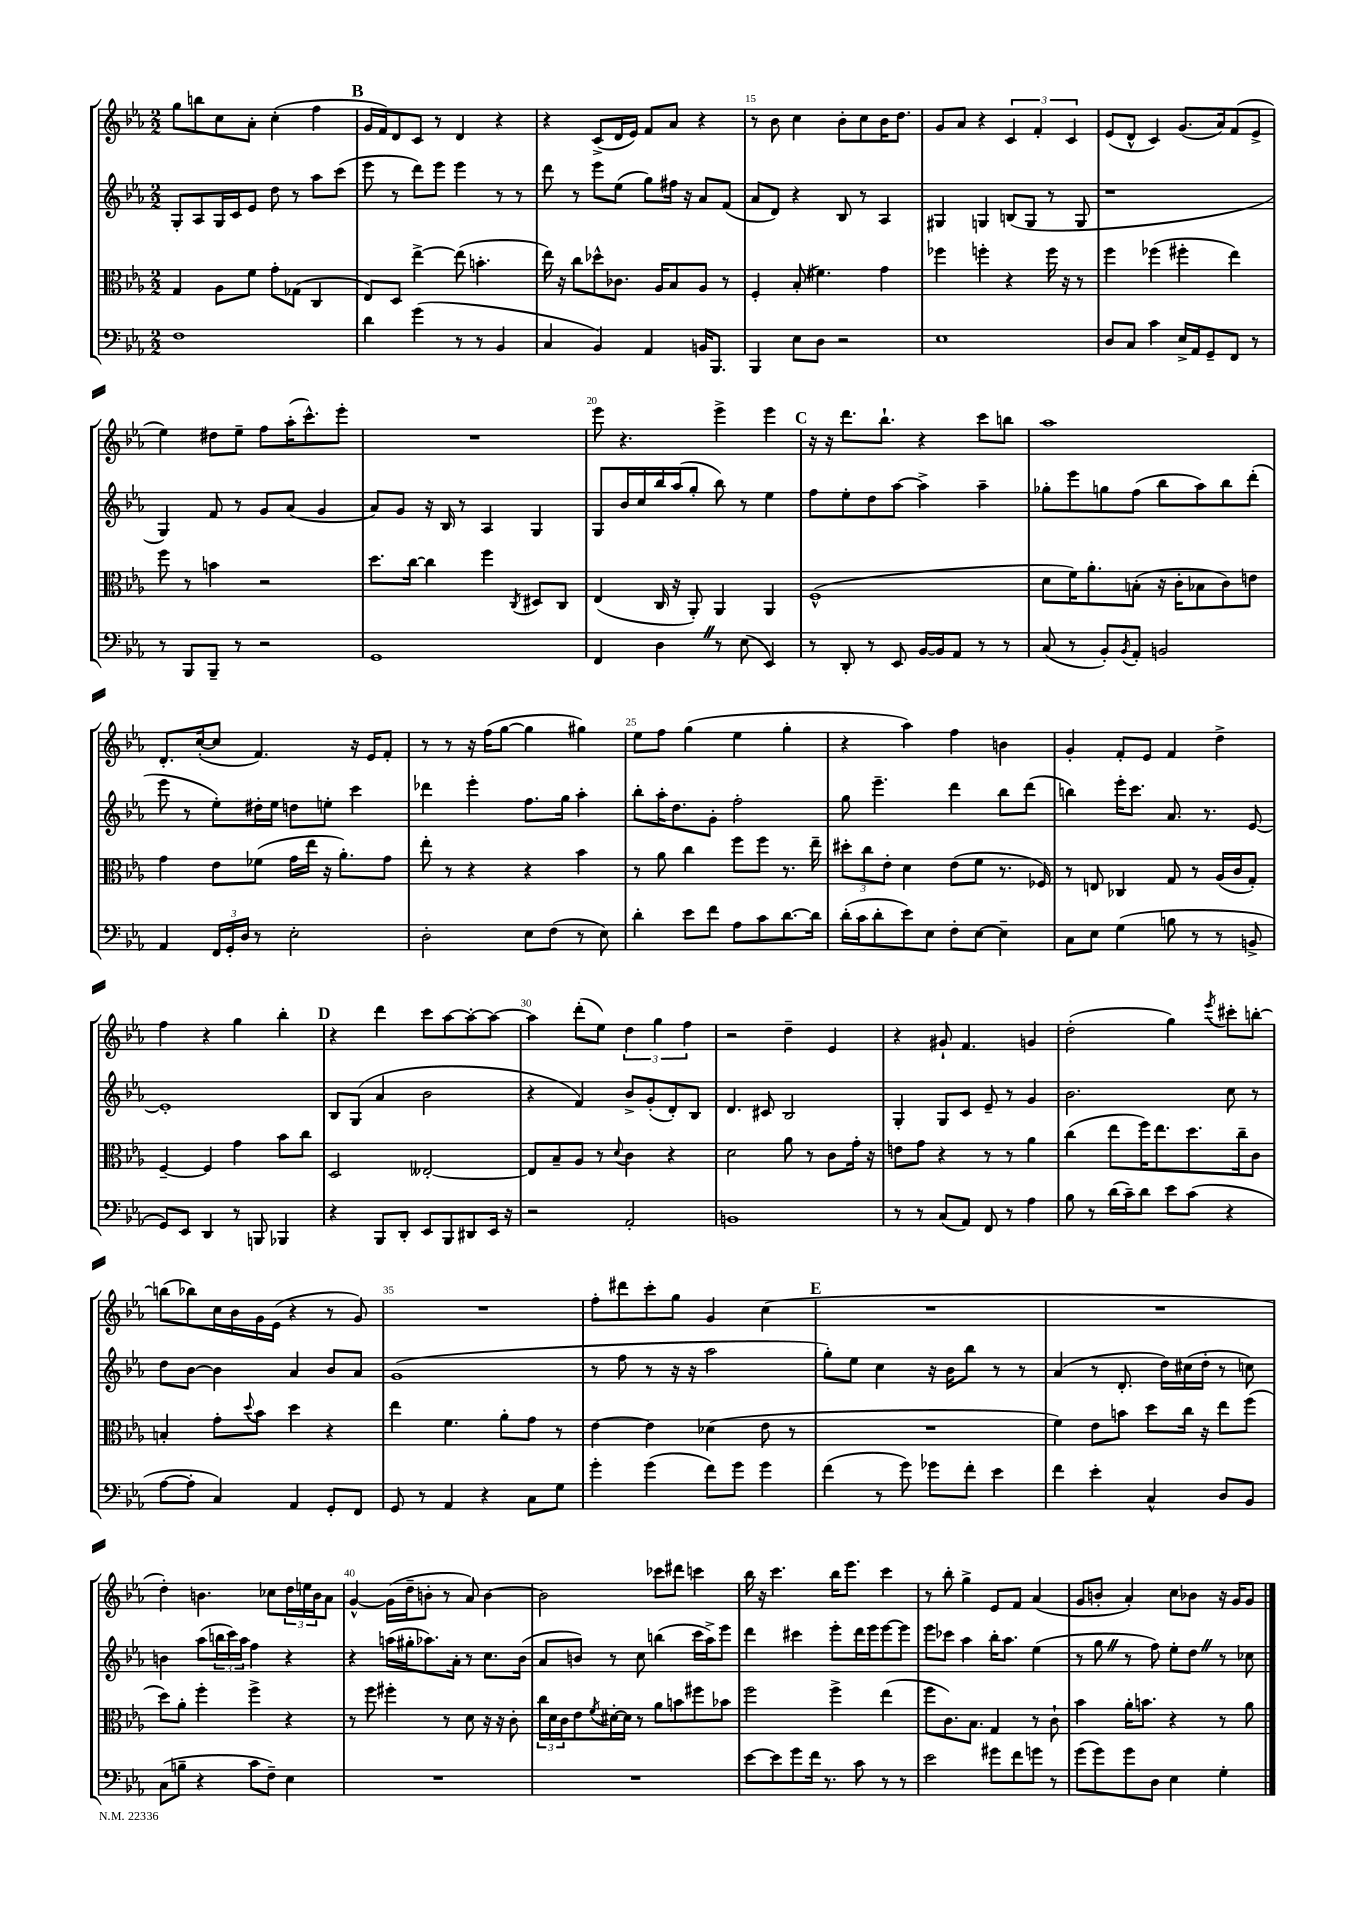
<<
\new StaffGroup <<
\new Staff = "s0" {
    \clef treble \key ees \major \numericTimeSignature \time 2/2
    g''8 b''8 c''8 aes'8-. c''4-.( f''4 |
    \mark \markup { \bold "B" } g'16 f'16) d'8 c'8 r8 d'4 r4 |
    r4 c'8->( d'16 ees'16) f'8 aes'8 r4 |
    r8 bes'8 c''4 bes'8-. c''8 bes'16 d''8. |
    g'8 aes'8 r4 \tuplet 3/2 { c'4 f'4-. c'4 } |
    ees'8( d'8-^ c'4) g'8.( aes'16) f'8( ees'8-> |
    ees''4) dis''8 ees''8-- f''8 aes''16-.( c'''8.-^) ees'''8-. |
    R1 |
    ees'''8 r4. ees'''4-> ees'''4 |
    \mark \markup { \bold "C" } r16 r16 d'''8. bes''8.-! r4 c'''8 b''8 |
    aes''1 |
    d'8.-. c''16~-.( c''8 f'4.) r16 ees'16 f'8-. |
    r8 r8 r16 f''16( g''8~ g''4 gis''4) |
    ees''8 f''8 g''4( ees''4 g''4-. |
    r4 aes''4) f''4 b'4 |
    g'4-. f'8-. ees'8 f'4 d''4-> |
    f''4 r4 g''4 bes''4-. |
    \mark \markup { \bold "D" } r4 d'''4 c'''8 aes''8~ aes''8~-. aes''8~ |
    aes''4 d'''8-.( ees''8) \tuplet 3/2 { d''4 g''4 f''4 } |
    r2 d''4-- ees'4 |
    r4 gis'8-! f'4. g'4 |
    d''2-.( g''4) \acciaccatura { ees'''8 } cis'''8-. b''8~-. |
    b''8( bes''8) c''16 bes'16 g'16 ees'16( r4 r8 g'8) |
    R1 |
    f''8-. dis'''8 c'''8-. g''8 g'4 c''4( |
    \mark \markup { \bold "E" } R1 |
    R1 |
    d''4-.) b'4. ces''8 \tuplet 3/2 { d''16 e''16 b'16 } aes'8 |
    g'4~-^ g'16( d''16-- b'8-. r8 aes'8) b'4~ |
    b'2 ces'''8 dis'''8 c'''4 |
    bes''16 r16 c'''4. bes''16 ees'''8. c'''4 |
    r8 bes''8-. g''4-> ees'8 f'8 aes'4( |
    g'8 b'8-. aes'4-.) c''8 bes'8 r16 g'16 g'8 \bar "|." |
}
\new Staff = "s1" {
    \clef treble \key ees \major \numericTimeSignature \time 2/2
    g8-. aes8 g16 c'16 ees'8 d''8 r8 aes''8 c'''8( |
    \mark \markup { \bold "B" } ees'''8 r8 d'''8) ees'''8 ees'''4 r8 r8 |
    d'''8 r8 ees'''8 ees''8( g''8) fis''16 r16 aes'8 f'8( |
    aes'8 d'8) r4 bes8 r8 aes4 |
    gis4 g4 b8( g8 r8 g8 |
    r1 |
    g4) f'8 r8 g'8 aes'8( g'4 |
    aes'8) g'8 r16 bes16 r8 aes4 g4 |
    g8 bes'16 c''16 bes''16 aes''16( g''8-. bes''8) r8 ees''4 |
    \mark \markup { \bold "C" } f''8 ees''8-. d''8 aes''8~ aes''4-> aes''4-- |
    ges''8-. ees'''8 g''8 f''8( bes''8 aes''8) bes''8 d'''8-.( |
    ees'''8 r8 ees''8-.) dis''16-. ees''16 d''8 e''8-. c'''4 |
    des'''4 ees'''4-. f''8. g''16 aes''4-. |
    bes''8-. aes''16-. d''8. g'8-. f''2-. |
    g''8 ees'''4.-- d'''4 bes''8 d'''8( |
    b''4) ees'''16-. c'''8. aes'8. r8. ees'8~ |
    ees'1-. |
    \mark \markup { \bold "D" } bes8 g8( aes'4 bes'2 |
    r4 f'4) bes'8-> g'8-.( d'8-.) bes8 |
    d'4. cis'8 bes2 |
    g4-. g8 c'8 ees'8-- r8 g'4 |
    bes'2. c''8 r8 |
    d''8 bes'8~ bes'4 aes'4 bes'8 aes'8 |
    g'1( |
    r8 f''8 r8 r16 r16 aes''2 |
    \mark \markup { \bold "E" } g''8-.) ees''8 c''4 r16 bes'16 bes''8 r8 r8 |
    aes'4( r8 d'8.-. d''16) cis''16( d''16-. r8 c''8) |
    b'4 aes''8( \tuplet 3/2 { b''16 c'''16) aes''16 } f''4 r4 |
    r4 a''16( gis''16-. aes''8.) aes'16-. r8 c''8. bes'16( |
    aes'8 b'8) r8 c''8 b''4( c'''16 aes''16->) ees'''8 |
    d'''4 cis'''4 ees'''8-. d'''16 ees'''16 ees'''8~ ees'''8 |
    ees'''8 ces'''8 aes''4 bes''16-. aes''8. ees''4( |
    r8 g''8 \once \override BreathingSign.text = \markup { \musicglyph "scripts.caesura.straight" } \breathe r8 f''8) ees''8-. d''8 \once \override BreathingSign.text = \markup { \musicglyph "scripts.caesura.straight" } \breathe r8 ces''8 \bar "|." |
}
\new Staff = "s2" {
    \clef alto \key ees \major \numericTimeSignature \time 2/2
    g4 aes8 f'8 g'8-. ges8( c4 |
    \mark \markup { \bold "B" } ees8) d8 ees''4~-> ees''8( b'4.-. |
    ees''16) r16 c''8 des''8-^ ces'8. aes16 bes8 aes8 r8 |
    f4-. bes8-.( fis'4.) g'4 |
    fes''4 f''4-. r4 f''16 r16 r8 |
    f''4 fes''4( fis''4-. ees''4) |
    f''8 r8 b'4 r2 |
    d''8. c''16~ c''4 f''4 \acciaccatura { c8 } dis8 c8 |
    ees4( c16 r16 aes,8-.) aes,4 aes,4 |
    \mark \markup { \bold "C" } f1-^( |
    d'8 f'16) aes'8.-. b8-.( r16 c'16-. bes8 c'8) e'8 |
    g'4 ees'8 fes'8( g'16 ees''16 r16 aes'8.-.) g'8 |
    ees''8-. r8 r4 r4 bes'4 |
    r8 aes'8 c''4 f''8 f''8 r8. ees''16-- |
    \tuplet 3/2 { dis''8-. c''8 ees'8-. } d'4 ees'8( f'8 r8. fes16) |
    r8 e8 ces4 g8 r8 aes16( c'16 g8-.) |
    f4~-- f4 g'4 bes'8 c''8 |
    \mark \markup { \bold "D" } d2 eeses2~-. |
    eeses8 bes8-- aes8 r8 \appoggiatura { d'8 } c'4 r4 |
    d'2 aes'8 r8 c'8 g'16-. r16 |
    e'8 g'8 r4 r8 r8 aes'4 |
    c''4( ees''8 f''16) ees''8. d''8. c''16-- c'8 |
    b4-. g'8-. \appoggiatura { d''8 } bes'8 d''4 r4 |
    ees''4 f'4. aes'8-. g'8 r8 |
    ees'4~ ees'4 des'4( ees'8 r8 |
    \mark \markup { \bold "E" } R1 |
    f'4) ees'8 b'8 d''8 c''16 r16 ees''8 f''8( |
    d''8) aes'8-. f''4-. f''4-> r4 |
    r8 f''8 fis''4-. r8 d'8 r16 r16 c'8-. |
    \tuplet 3/2 { c''16 d'16 c'16 } ees'8 \acciaccatura { f'8 } dis'16~-. dis'16 r8 aes'8 b'8 fis''8 bes'8 |
    f''2 f''4-> ees''4( |
    f''8 c'8.) bes8. g4 r8 c'8-! |
    bes'4 aes'16-. b'8. r4 r8 aes'8 \bar "|." |
}
\new Staff = "s3" {
    \clef bass \key ees \major \numericTimeSignature \time 2/2
    f1 |
    \mark \markup { \bold "B" } d'4 g'4( r8 r8 bes,4 |
    c4 bes,4) aes,4 b,16 bes,,8. |
    bes,,4 ees8 d8 r2 |
    ees1 |
    d8 c8 c'4 ees16-> aes,16 g,8-- f,8 r8 |
    r8 bes,,8 bes,,8-- r8 r2 |
    g,1 |
    f,4 d4 \once \override BreathingSign.text = \markup { \musicglyph "scripts.caesura.straight" } \breathe r8 ees8( ees,4) |
    \mark \markup { \bold "C" } r8 d,8-. r8 ees,8 bes,16~ bes,16 aes,8 r8 r8 |
    c8( r8 bes,8-.) \acciaccatura { bes,8 } aes,8-. b,2 |
    aes,4 \tuplet 3/2 { f,16 g,16-. d16 } r8 ees2-. |
    d2-. ees8 f8( r8 ees8) |
    d'4-. ees'8 f'8 aes8 c'8 d'8.~ d'16 |
    d'16-.( c'16 d'8-. ees'8) ees8 f8-. ees8~ ees4-- |
    c8 ees8 g4( b8 r8 r8 b,8-> |
    g,8) ees,8 d,4 r8 b,,8 bes,,4 |
    \mark \markup { \bold "D" } r4 bes,,8 d,8-. ees,8 bes,,8 dis,8 ees,16 r16 |
    r2 aes,2-. |
    b,1 |
    r8 r8 c8( aes,8) f,8 r8 aes4 |
    bes8 r8 d'16( c'16--) d'8 ees'8 c'8( r4 |
    aes8~ aes8-. c4) aes,4 g,8-. f,8 |
    g,8 r8 aes,4 r4 c8 g8 |
    g'4-. g'4( f'8) g'8 g'4 |
    \mark \markup { \bold "E" } f'4( r8 g'8) ges'8 f'8-. ees'4 |
    f'4 ees'4-. c4-^ d8 bes,8 |
    c8( b8-- r4 c'8 f8--) ees4 |
    R1 |
    R1 |
    ees'8~ ees'8 g'8 f'16 r8. c'8 r8 r8 |
    ees'2 gis'8 f'8 g'8 r8 |
    g'8( g'8) g'8 d8 ees4 g4-. \bar "|." |
}
>>
>>
\layout { \context { \Score currentBarNumber = #12 \override BarNumber.break-visibility = ##(#f #t #t) barNumberVisibility = #(every-nth-bar-number-visible 5) } }
